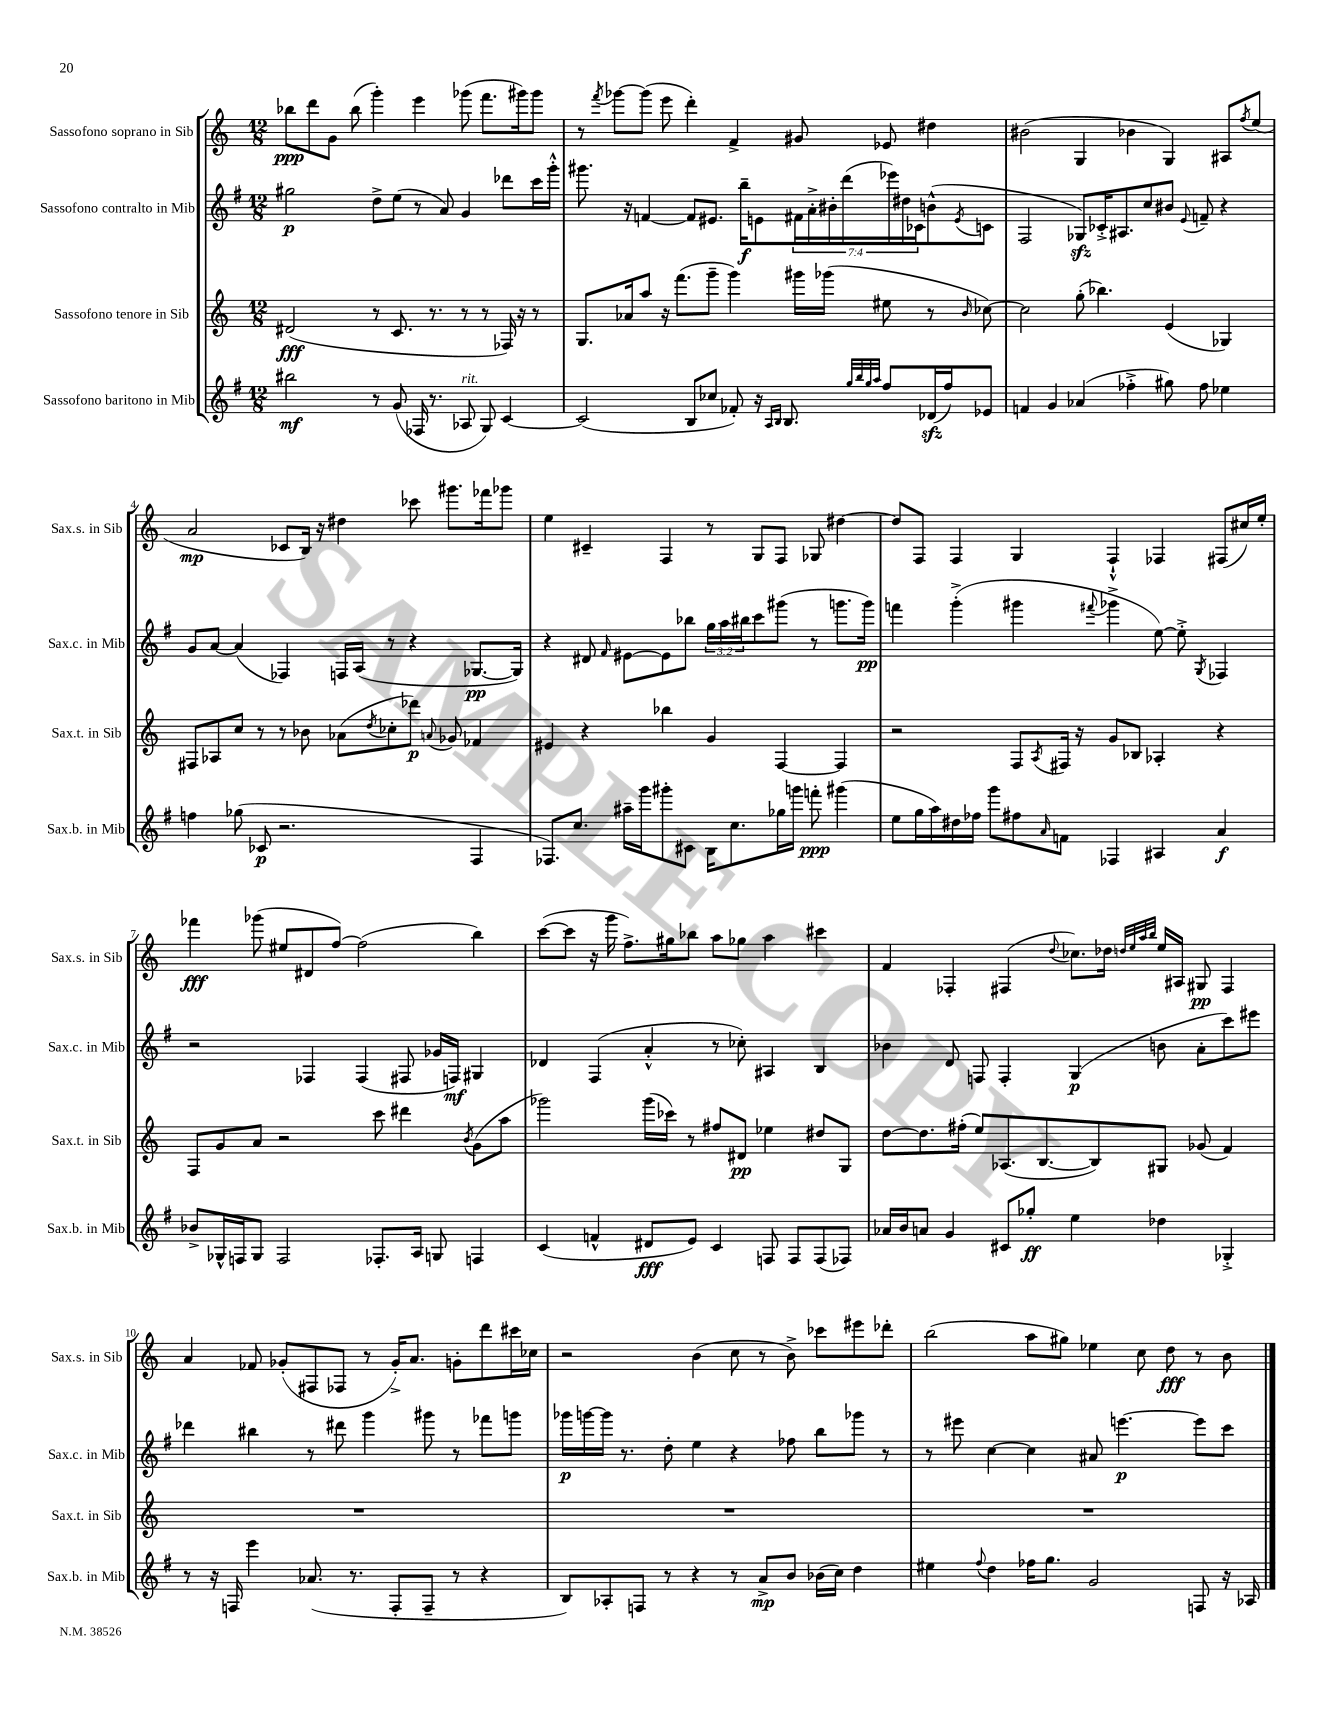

**kern	**kern	**kern	**kern
*staff4	*staff3	*staff2	*staff1
*clefG2	*clefG2	*clefG2	*clefG2
*k[f#]	*k[]	*k[f#]	*k[]
*M12/8	*M12/8	*M12/8	*M12/8
2bb#	(2d#	2gg#	8bb-
.	.	.	8ddd
.	.	.	8g
.	.	.	(8bb-
8r	8r	8dd^	4ggg')
(8g	8.c	(8ee	.
16F-	.	8r	4eee
8.r	8.r	.	.
.	.	8a)	.
8A-	8r	4g	(8ggg-
8G)	8r	.	8.fff
[4c	16F-)	8ddd-	.
.	16r	.	16ggg#)
.	8r	16ccc	8ggg#
.	.	16ggg'^^	.
=	=	=	=
(2c]	8.G	8.ggg#	8r
.	.	.	8qfff
.	.	.	[8ggg-
.	16a-	16r	.
.	8aa	[4f	(8ggg-]
.	16r	.	8eee
.	(8.fff	.	.
8B	.	8f]	4ddd')
8cc-	8ggg~	8.e#	.
8f-')	4ggg)	.	4f^
.	.	16bb~	.
16r	.	8e	.
16qqA	.	.	.
16qqB	.	.	.
8.B	.	.	.
.	16ggg#	28f#	8g#
.	.	28a'^	.
.	(16ggg-	.	.
.	.	28b#'	.
.	.	(28ddd	.
32qqgg	.	.	.
32qqbb	.	.	.
32qqgg	.	.	.
32qqaa	.	.	.
8ff#	8ee#	.	8e-
.	.	28eee-)	.
.	.	28dd#	.
.	.	28c-	.
(16d-	8r	(8b^^	4dd#
16ff#)	.	.	.
.	16qqb	8qe	.
8e-	[8cc-)	8c	.
=	=	=	=
4f	2cc-]	2F#	(2b#
4g	.	.	.
(4a-	(8gg'	8G-)	4G
.	4.bb-)	16c-'^	.
.	.	8.A#	.
4ff-'^	.	.	4b-
.	.	8cc	.
8gg#)	(4e	8b#	4G)
.	.	8qqe	.
8ff-	.	8f~	.
4ee-	4G-)	4r	8A#
.	.	.	8qff
.	.	.	(8ee
=	=	=	=
4ff	8F#	8g	2a
.	8A-	[8a	.
(8gg-	8cc	(4a]	.
8c-	8r	.	.
2.r	8r	4F-)	8c-
.	8b-	.	16B)
.	.	.	16r
.	(8a-	16F	4dd#
.	.	(16A	.
.	8qdd	.	.
.	8cc-'	8r	.
.	8ddd-)	4r	8ccc-
.	8qqa	.	.
.	8g-	.	8.ggg#
4F#	4f-	[8.G-	.
.	.	.	16fff-
.	.	.	8ggg-
.	.	16G-])	.
=	=	=	=
8.F-)	4e#	4r	4ee
8.cc	.	.	.
.	4r	8d#	4c#~
.	.	16qqf#	.
16aa#~	.	[8e#	.
16ggg	.	.	.
8ggg#'	4bb-	8e#]	4F
8c#	.	8bb-	.
16B	4g	24gg	8r
.	.	24aa	.
8.cc	.	.	.
.	.	24bb#	.
.	.	8ccc	8G
16gg-	[4F	(8ggg#	8F
16ggg	.	.	.
8fff'	.	8r	8G-
(4ggg#	4F]	8.ggg	[4dd#
.	.	16ggg)	.
=	=	=	=
8ee	2r	4fff	8dd#]
16gg	.	.	8F
16aa)	.	.	.
16dd#	.	(4ggg'^	4F
16ff-	.	.	.
8ggg	.	.	.
8ff#	8F	4ggg#	4G
16qqa	8qA	.	.
8f	16F#	.	.
.	16r	.	.
.	.	8qqfff#	.
4F-	8g	4ggg-^	4F`^^
.	8B-	.	.
4A#	4A-'	[8ee)	4F-
.	.	8ee'^]	.
.	.	8qG	.
4a	4r	4F-	(8F#
.	.	.	16cc#)
.	.	.	16ee'
=	=	=	=
8b-^	8F	2r	4fff-
16G-^^	8g	.	.
16F	.	.	.
8G-	8a	.	(8ggg-
2F	2r	.	8ee#
.	.	4F-	8d#
.	.	.	[8ff)
.	.	(4F-	(2ff]
8.F-'	8ccc	.	.
.	4ddd#	8F#	.
16A	.	.	.
8G	.	16g-	.
.	.	16F)	.
.	8qb	.	.
4F	(8g	4G#	4bb)
.	8aa	.	.
=	=	=	=
(4c	2ggg-)	4d-	([8ccc
.	.	.	8ccc]
4f^^	.	(4F#	16r
.	.	.	16ggg
.	.	.	8.ff^)
8d#	(16ggg-	4a'^^	.
.	16ccc-)	.	16gg#
8e)	8r	.	8bb-
4c	8ff#	8r	8aa
.	8d#	8cc-')	8gg-
8F	4ee-	4A#	4aa
8F	.	.	.
(8F	8dd#	4B	4ccc#
8F-)	8G	.	.
=	=	=	=
16a-	[8dd	4b-	4f
16b	.	.	.
8a	8.dd]	.	.
4g	.	8d	4F-'
.	(16ff#'	.	.
.	8ee)	8F	.
8c#	(8.A-	4F'	(4F#
8gg-'	.	.	.
.	[8.B	.	.
.	.	.	8qqdd
4ee	.	(4G	8.cc-)
.	8B])	.	.
.	.	.	16dd-
.	.	.	32qqdd
.	.	.	32qqee
.	.	.	32qqaa
.	.	.	32qqbb
4dd-	8G#	8b	16ee
.	.	.	16A#
.	(8g-	8a'	8G#
4G-'^	4f)	8ccc)	4F#
.	.	8eee#	.
=	=	=	=
8r	1.r	4ddd-	4a
16r	.	.	.
16F	.	.	.
4eee	.	4bb#	8f-
.	.	.	(8g-'
(8.a-	.	8r	8F#
.	.	8ddd#	8F-
8.r	.	.	.
.	.	4ggg	8r
8F'	.	.	16g-'^)
.	.	.	8.a
8F~	.	8ggg#	.
8r	.	8r	8g'
4r	.	8fff-	8ddd
.	.	8ggg	16ccc#
.	.	.	16cc-
=	=	=	=
8B)	1.r	16ggg-	2r
.	.	[16ggg	.
8A-'	.	16ggg]	.
.	.	8.r	.
8F	.	.	.
8r	.	8dd'	.
4r	.	4ee	(4b
8r	.	4r	8cc
8a^	.	.	8r
8b	.	8ff-	8b^)
(16b-	.	8bb	8ccc-
16cc)	.	.	.
4dd	.	8ggg-	8eee#
.	.	8r	8ddd-'
=	=	=	=
4ee#	1.r	8r	(2bb
.	.	8eee#	.
8qqff#	.	.	.
4dd	.	[4cc	.
16ff-	.	4cc]	8aa
8.gg	.	.	.
.	.	.	8gg#)
2g	.	8a#	4ee-
.	.	[4.eee	.
.	.	.	8cc
.	.	.	8dd
8F	.	8eee]	8r
16r	.	8ccc	8b
16A-	.	.	.
==	==	==	==
*-	*-	*-	*-
